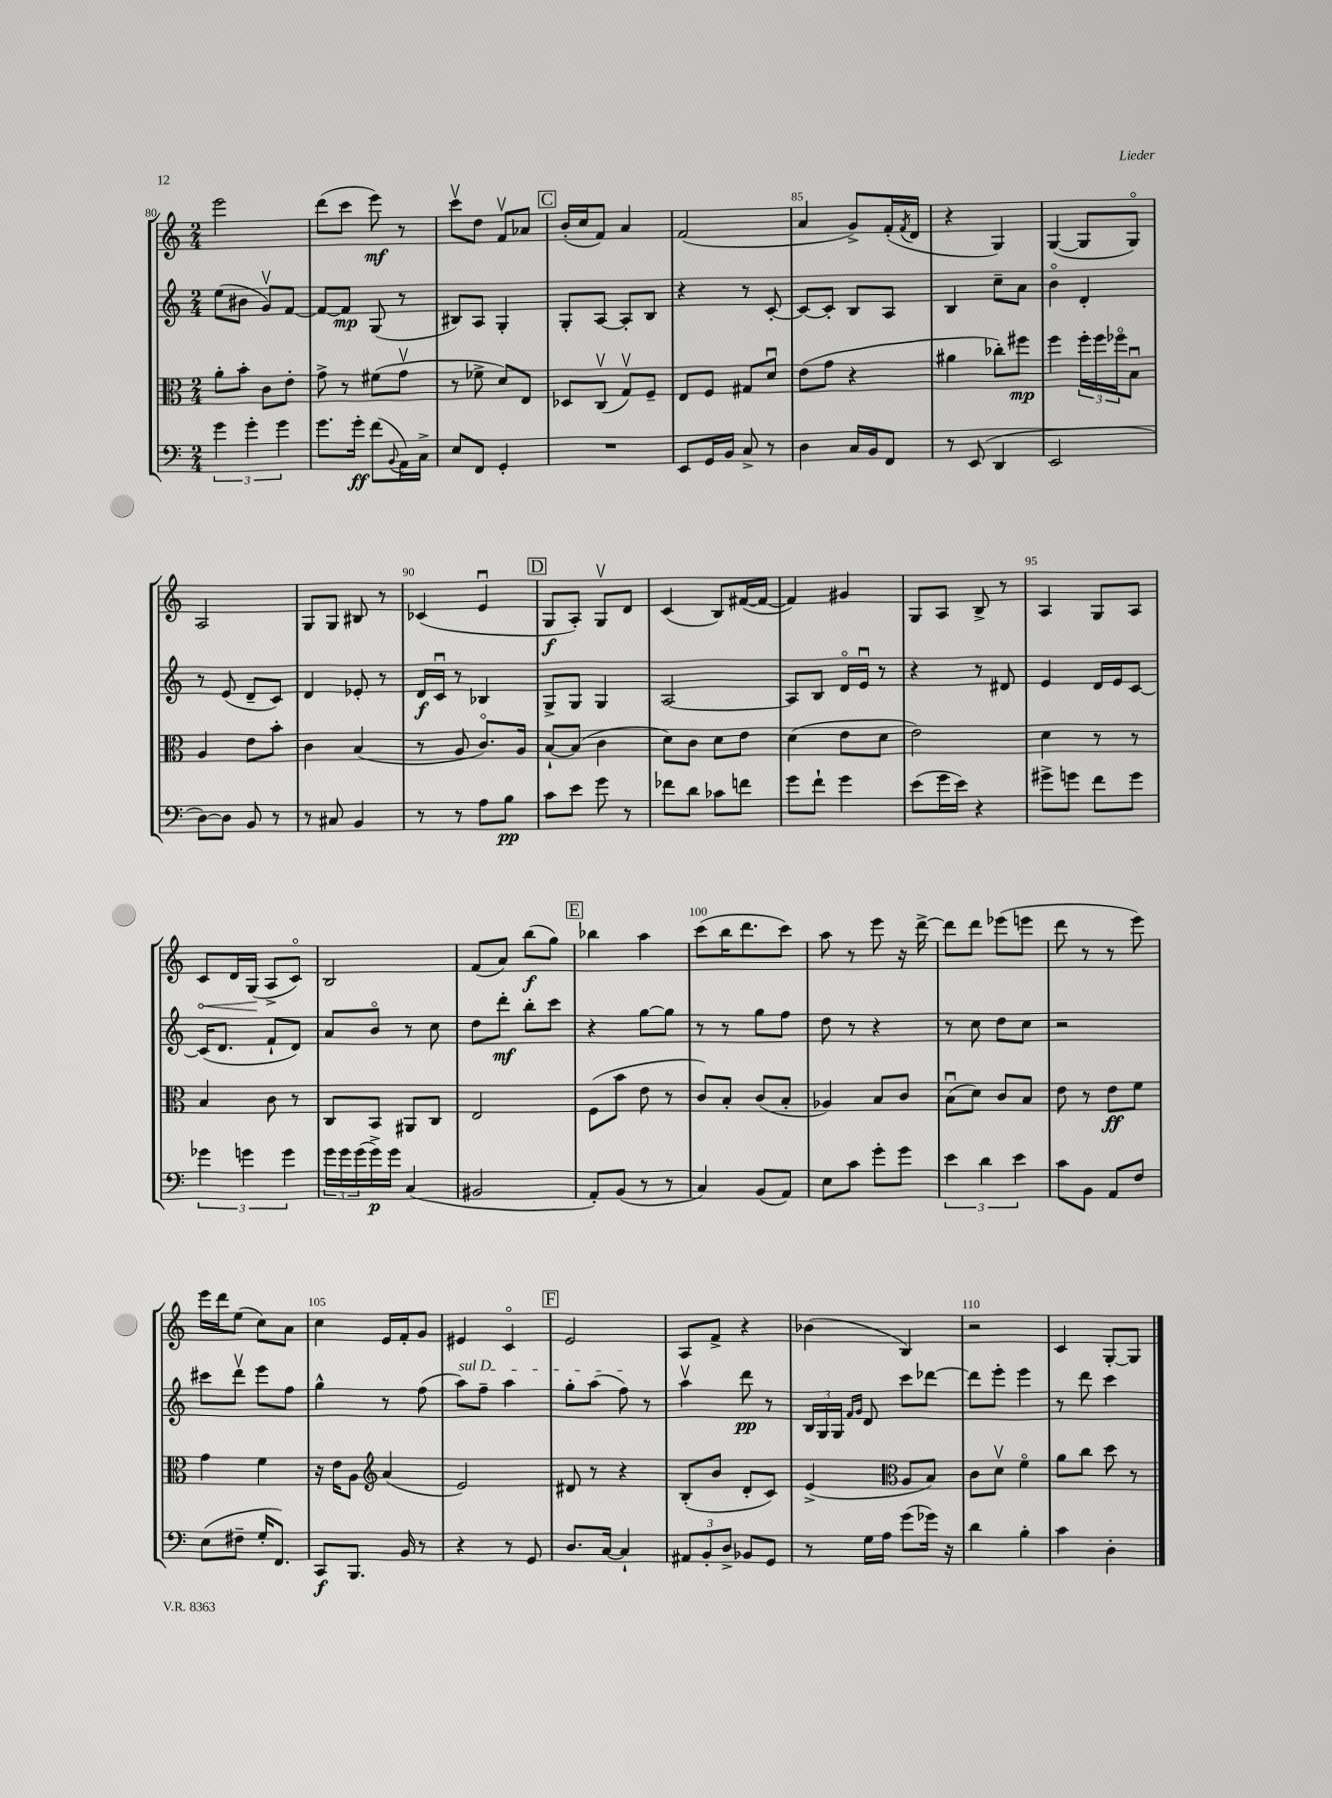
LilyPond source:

<<
\new StaffGroup <<
\new Staff = "s0" {
    \clef treble \key c \major \numericTimeSignature \time 2/4
    e'''2 |
    d'''8( c'''8 e'''8\mf) r8 |
    c'''8\upbow d''8 f'8\upbow aes'8 |
    \mark \markup { \box "C" } b'16-.( c''16 f'8) a'4 |
    f'2( |
    a'4 g'8->) f'16-.( \acciaccatura { f'8 } d'16 |
    r4 g4) |
    g4~( g8 g8\flageolet) |
    a2 |
    g8 g8 bis8 r8 |
    ces'4( e'4\downbow |
    \mark \markup { \box "D" } g8\f a8-.) g8\upbow d'8 |
    c'4( b8) fis'16~( fis'16~ |
    fis'4) gis'4 |
    g8 a8 b8-> r8 |
    a4 g8 a8 |
    \once \override Hairpin.circled-tip = ##t c'8\< d'16 g16\!( a8-> c'8\flageolet) |
    b2 |
    f'8( a'8) b''8\f( g''8) |
    \mark \markup { \box "E" } bes''4 a''4 |
    c'''8( b''16 d'''8. c'''8) |
    a''8 r8 e'''8 r16 d'''16~-> |
    d'''8 d'''8 ees'''8( e'''8 |
    d'''8 r8 r8 e'''8) |
    e'''16 d'''16 e''8( c''8) a'8 |
    c''4 e'16 f'16-. g'8 |
    eis'4 c'4\flageolet |
    \mark \markup { \box "F" } e'2 |
    a8 f'8-> r4 |
    bes'4( b4) |
    r2 |
    c'4 g8~-. g8 \bar "|." |
}
\new Staff = "s1" {
    \clef treble \key c \major \numericTimeSignature \time 2/4
    e''8( bis'8 g'8\upbow) f'8~ |
    f'8~ f'8\mp g8( r8 |
    bis8) a8 g4-. |
    \mark \markup { \box "C" } g8-. a8~ a8-. b8 |
    r4 r8 c'8~-. |
    c'8~ c'8-. b8 a8 |
    b4 c''8-- a'8 |
    b'4\flageolet d'4-. |
    r8 e'8( d'8-- c'8) |
    d'4 ees'8-. r8 |
    d'16\f c'16\downbow r8 bes4 |
    \mark \markup { \box "D" } g8-> g8 g4 |
    a2~ |
    a8 b8 d'16\flageolet e'16\downbow r8 |
    r4 r8 dis'8 |
    e'4 d'16 e'16 c'8~ |
    c'16( d'8. f'8-! d'8) |
    a'8 b'8\flageolet r8 c''8 |
    d''8 d'''8-.\mf b''8-. c'''8 |
    \mark \markup { \box "E" } r4 g''8~ g''8 |
    r8 r8 g''8 f''8 |
    d''8 r8 r4 |
    r8 c''8 d''8 c''8 |
    r2 |
    cis'''8 d'''8\upbow e'''8 f''8 |
    g''4-^ r8 f''8( |
    \once \override TextSpanner.bound-details.left.text = \markup { \italic "sul D" } a''8\startTextSpan) f''8-- a''4 |
    \mark \markup { \box "F" } g''8-. a''8( f''8\stopTextSpan) r8 |
    a''4\upbow d'''8\pp r8 |
    \tuplet 3/2 { b16 g16 g16 } \grace { f'16 g'16 } d'8 c'''8 des'''8~ |
    des'''8 e'''8-. e'''4 |
    r8 d'''8 c'''4 \bar "|." |
}
\new Staff = "s2" {
    \clef alto \key c \major \numericTimeSignature \time 2/4
    a'8-. b'8-. c'8 e'8-. |
    g'8-> r8 fis'8( g'8\upbow |
    r8 fes'8-> d'8) e8 |
    \mark \markup { \box "C" } des8 c8\upbow( g8\upbow) f8-- |
    e8 f8 gis8 d'8\downbow |
    e'8( g'8 r4 |
    ais'4 ces''8-.) fis''8\mp |
    f''4 \tuplet 3/2 { f''16-. f''16 fes''16\flageolet } b8\downbow |
    a4 e'8 b'8-. |
    c'4 b4( |
    r8 a8 c'8.\flageolet) a16 |
    \mark \markup { \box "D" } b8~-! b8( c'4 |
    d'8) c'8 d'8 e'8 |
    d'4( e'8 d'8 |
    e'2) |
    d'4 r8 r8 |
    b4 c'8 r8 |
    c8 b,8 ais,8 c8 |
    e2 |
    \mark \markup { \box "E" } f8( b'8 e'8 r8 |
    c'8) b8-. c'8( b8-. |
    aes4) b8 c'8 |
    b8\downbow( d'8) c'8 b8 |
    e'8 r8 e'8\ff f'8 |
    g'4 f'4 |
    r16 e'16 a8 \clef treble a'4( |
    e'2) |
    \mark \markup { \box "F" } dis'8 r8 r4 |
    b8-.( b'8 d'8-. c'8) |
    e'4->( \clef alto a8 b8) |
    c'8 d'8\upbow f'4\flageolet |
    a'8 c''8 d''8 r8 \bar "|." |
}
\new Staff = "s3" {
    \clef bass \key c \major \numericTimeSignature \time 2/4
    \tuplet 3/2 { g'4 g'4-. g'4 } |
    g'8. g'16-.\ff f'8( \appoggiatura { b,8 } a,16) c16-> |
    e8 f,8 g,4-. |
    \mark \markup { \box "C" } R2 |
    e,8 g,16 b,16 c8-> r8 |
    d4 c16 b,16 f,8 |
    r8 e,8( d,4 |
    e,2 |
    d8~) d8 b,8 r8 |
    r8 cis8 b,4 |
    r8 r8 a8 b8\pp |
    \mark \markup { \box "D" } c'8 e'8 g'8 r8 |
    fes'8 d'8 ces'8 f'8 |
    g'8 f'8-! g'4 |
    e'8( g'16 e'16) r4 |
    gis'8-> g'8 f'8 g'8 |
    \tuplet 3/2 { ges'4 g'4 g'4 } |
    \tuplet 3/2 { g'16 g'16 g'16( } g'16->\p) g'16 c4( |
    bis,2 |
    \mark \markup { \box "E" } a,8-.) b,8( r8 r8 |
    c4) b,8( a,8) |
    e8 c'8 g'8-. g'8 |
    \tuplet 3/2 { e'4 d'4 e'4 } |
    c'8 b,8 a,8 f8 |
    e8( fis8-- g16-. f,8.) |
    c,8\f b,,8. b,16 r8 |
    r4 r8 g,8 |
    \mark \markup { \box "F" } d8. c16~ c4-! |
    \tuplet 3/2 { ais,8 b,8-. d8-> } bes,8 g,8 |
    r8 g16 a16 g'8( ges'16) r16 |
    d'4 b4-. |
    c'4 d4-. \bar "|." |
}
>>
>>
\layout { \context { \Score currentBarNumber = #80 \override BarNumber.break-visibility = ##(#f #t #t) barNumberVisibility = #(every-nth-bar-number-visible 5) } }
